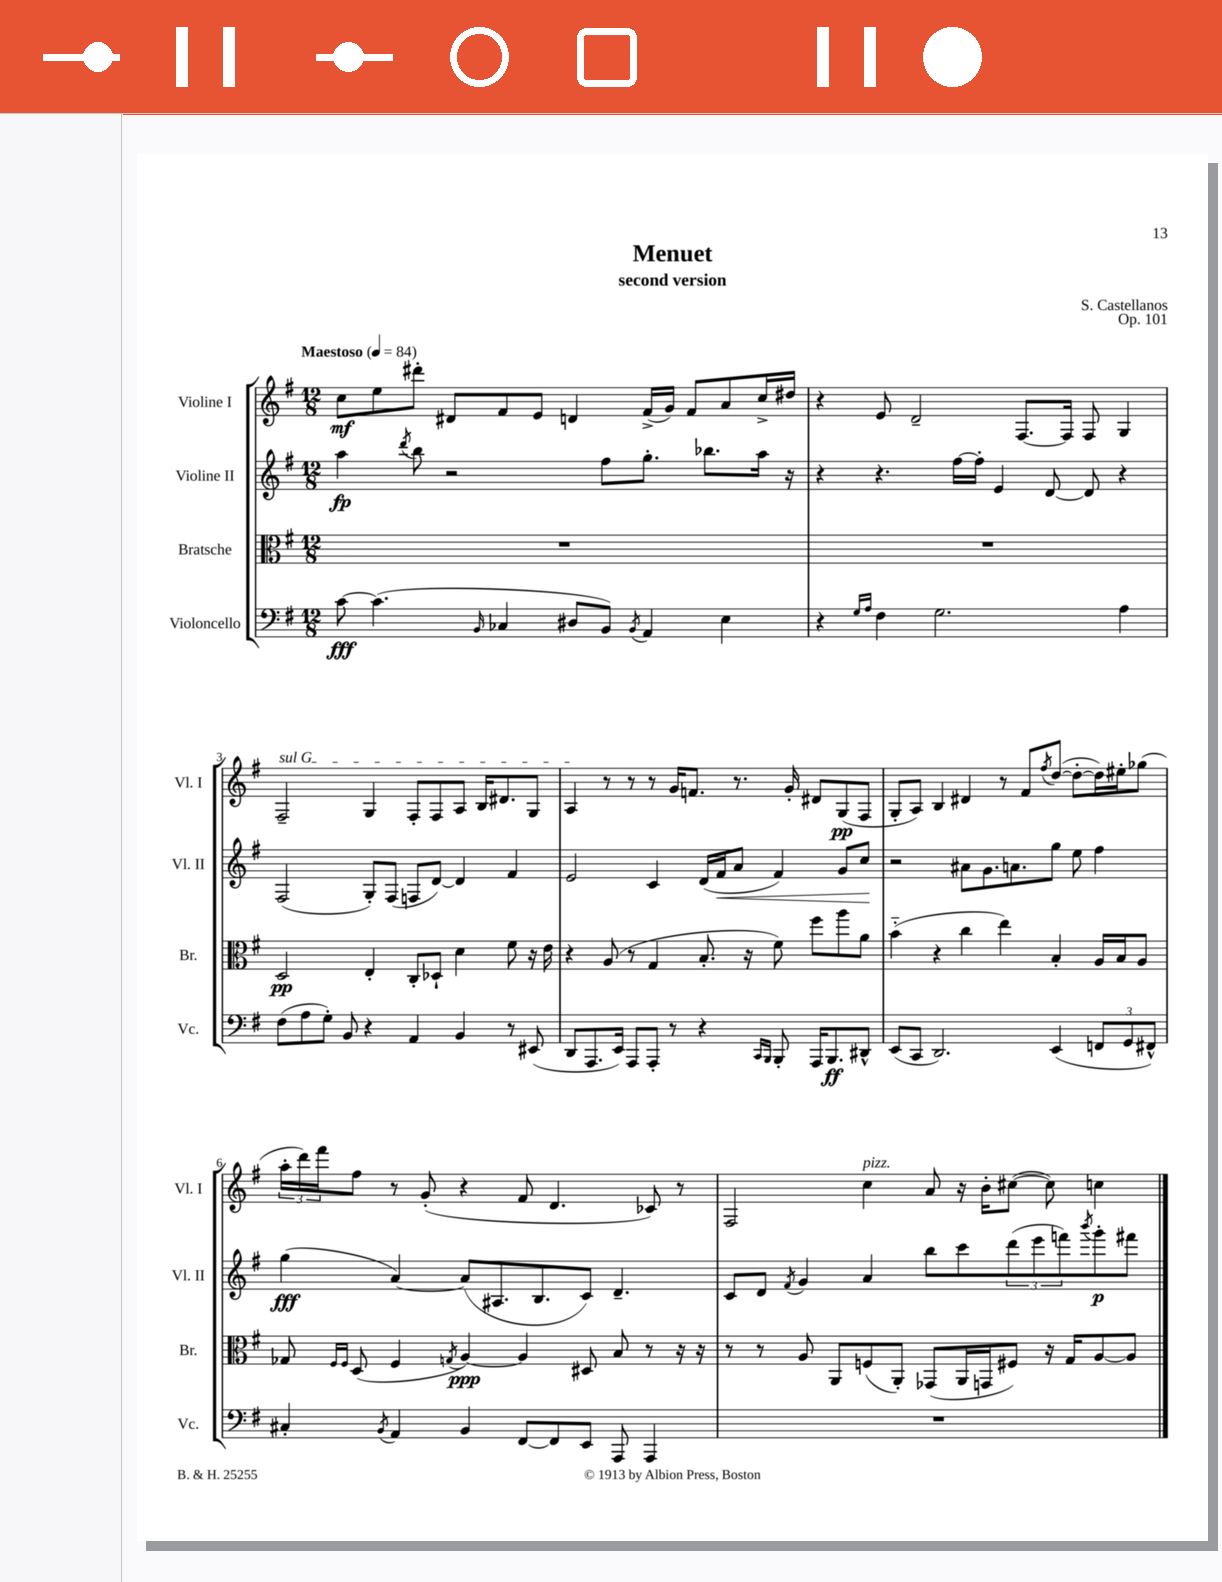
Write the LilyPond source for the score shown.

\header { title = "Menuet" composer = "S. Castellanos" subtitle = "second version" opus = "Op. 101" }
<<
\new StaffGroup <<
\new Staff = "s0" \with { instrumentName = "Violine I" shortInstrumentName = "Vl. I" } {
    \clef treble \key g \major \numericTimeSignature \time 12/8 \tempo "Maestoso" 4 = 84
    c''8\mf e''8 dis'''8-. dis'8 fis'8 e'8 d'4 fis'16->( g'16) fis'8 a'8 c''16-> dis''16 |
    r4 e'8 d'2-- fis8.~ fis16 fis8 g4 |
    \once \override TextSpanner.bound-details.left.text = \markup { \italic "sul G" } fis2--\startTextSpan g4 fis8-. fis8 a8 b16 dis'8. g8 |
    a4\stopTextSpan r8 r8 r8 g'16 f'8. r8. g'16-. dis'8 g8\pp( fis8 |
    g8-. a8) b4 dis'4 r8 fis'8 \acciaccatura { fis''8 } d''8~( d''8~-. d''16) eis''16-. ges''8( |
    \tuplet 3/2 { a''16-. d'''16) fis'''16 } fis''8 r8 g'8-.( r4 fis'8 d'4. ces'8) r8 |
    fis2 c''4^\markup { \italic "pizz." } a'8 r16 b'16-. cis''8~( cis''8) c''4 \bar "|." |
}
\new Staff = "s1" \with { instrumentName = "Violine II" shortInstrumentName = "Vl. II" } {
    \clef treble \key g \major \numericTimeSignature \time 12/8
    a''4\fp \acciaccatura { d'''8 } b''8 r2 fis''8 g''8.-. bes''8. a''16 r16 |
    r4 r4. fis''16~ fis''16-. e'4 d'8~ d'8 r4 |
    fis2( g8-.) fis8( f8 d'8~) d'4 fis'4 |
    e'2 c'4 d'16( fis'16\< a'8 fis'4) g'8 c''8\! |
    r2 ais'8 g'8. a'8. g''8 e''8 fis''4 |
    g''4\fff( a'4~) a'8( ais8. b8. c'8) d'4.-- |
    c'8 d'8 \acciaccatura { fis'8 } g'4 a'4 b''8 c'''8 \tuplet 3/2 { d'''8( e'''8 f'''8) } \acciaccatura { b'''8 } g'''8-.\p fis'''8 \bar "|." |
}
\new Staff = "s2" \with { instrumentName = "Bratsche" shortInstrumentName = "Br." } {
    \clef alto \key g \major \numericTimeSignature \time 12/8
    R1. |
    R1. |
    d2\pp e4-. c8-. des8-! d'4 fis'8 r16 e'16 |
    r4 a8( r8 g4 b8.-. r16 fis'8) fis''8 a''8 a'8 |
    b'4-_( r4 c''4 e''4) b4-. a16 b16 a8 |
    ges8 \grace { fis16 fis16 } d8( fis4 \acciaccatura { g8 } a4~\ppp) a4 dis8 b8 r8 r16 r16 |
    r8 r8 a8 a,8 f8( a,8-.) ges,8( a,16 g,16 fis8) r16 g16 a8~ a8 \bar "|." |
}
\new Staff = "s3" \with { instrumentName = "Violoncello" shortInstrumentName = "Vc." } {
    \clef bass \key g \major \numericTimeSignature \time 12/8
    c'8~\fff c'4.( \grace { b,16 } ces4 dis8 b,8) \acciaccatura { b,8 } a,4 e4 |
    r4 \grace { g16 a16 } fis4 g2. a4 |
    fis8( a8 g8-.) b,8 r4 a,4 b,4 r8 eis,8( |
    d,8 a,,8. e,16) a,,8 a,,8-. r8 r4 \grace { c,16 b,,16 } b,,8-. a,,16 b,,8.\ff dis,8-^ |
    e,8( c,8 d,2.) e,4( \tuplet 3/2 { f,8 g,8 fis,8-^) } |
    cis4-. \acciaccatura { b,8 } a,4 b,4 fis,8~ fis,8 e,8 a,,8 a,,4 |
    R1. \bar "|." |
}
>>
>>
